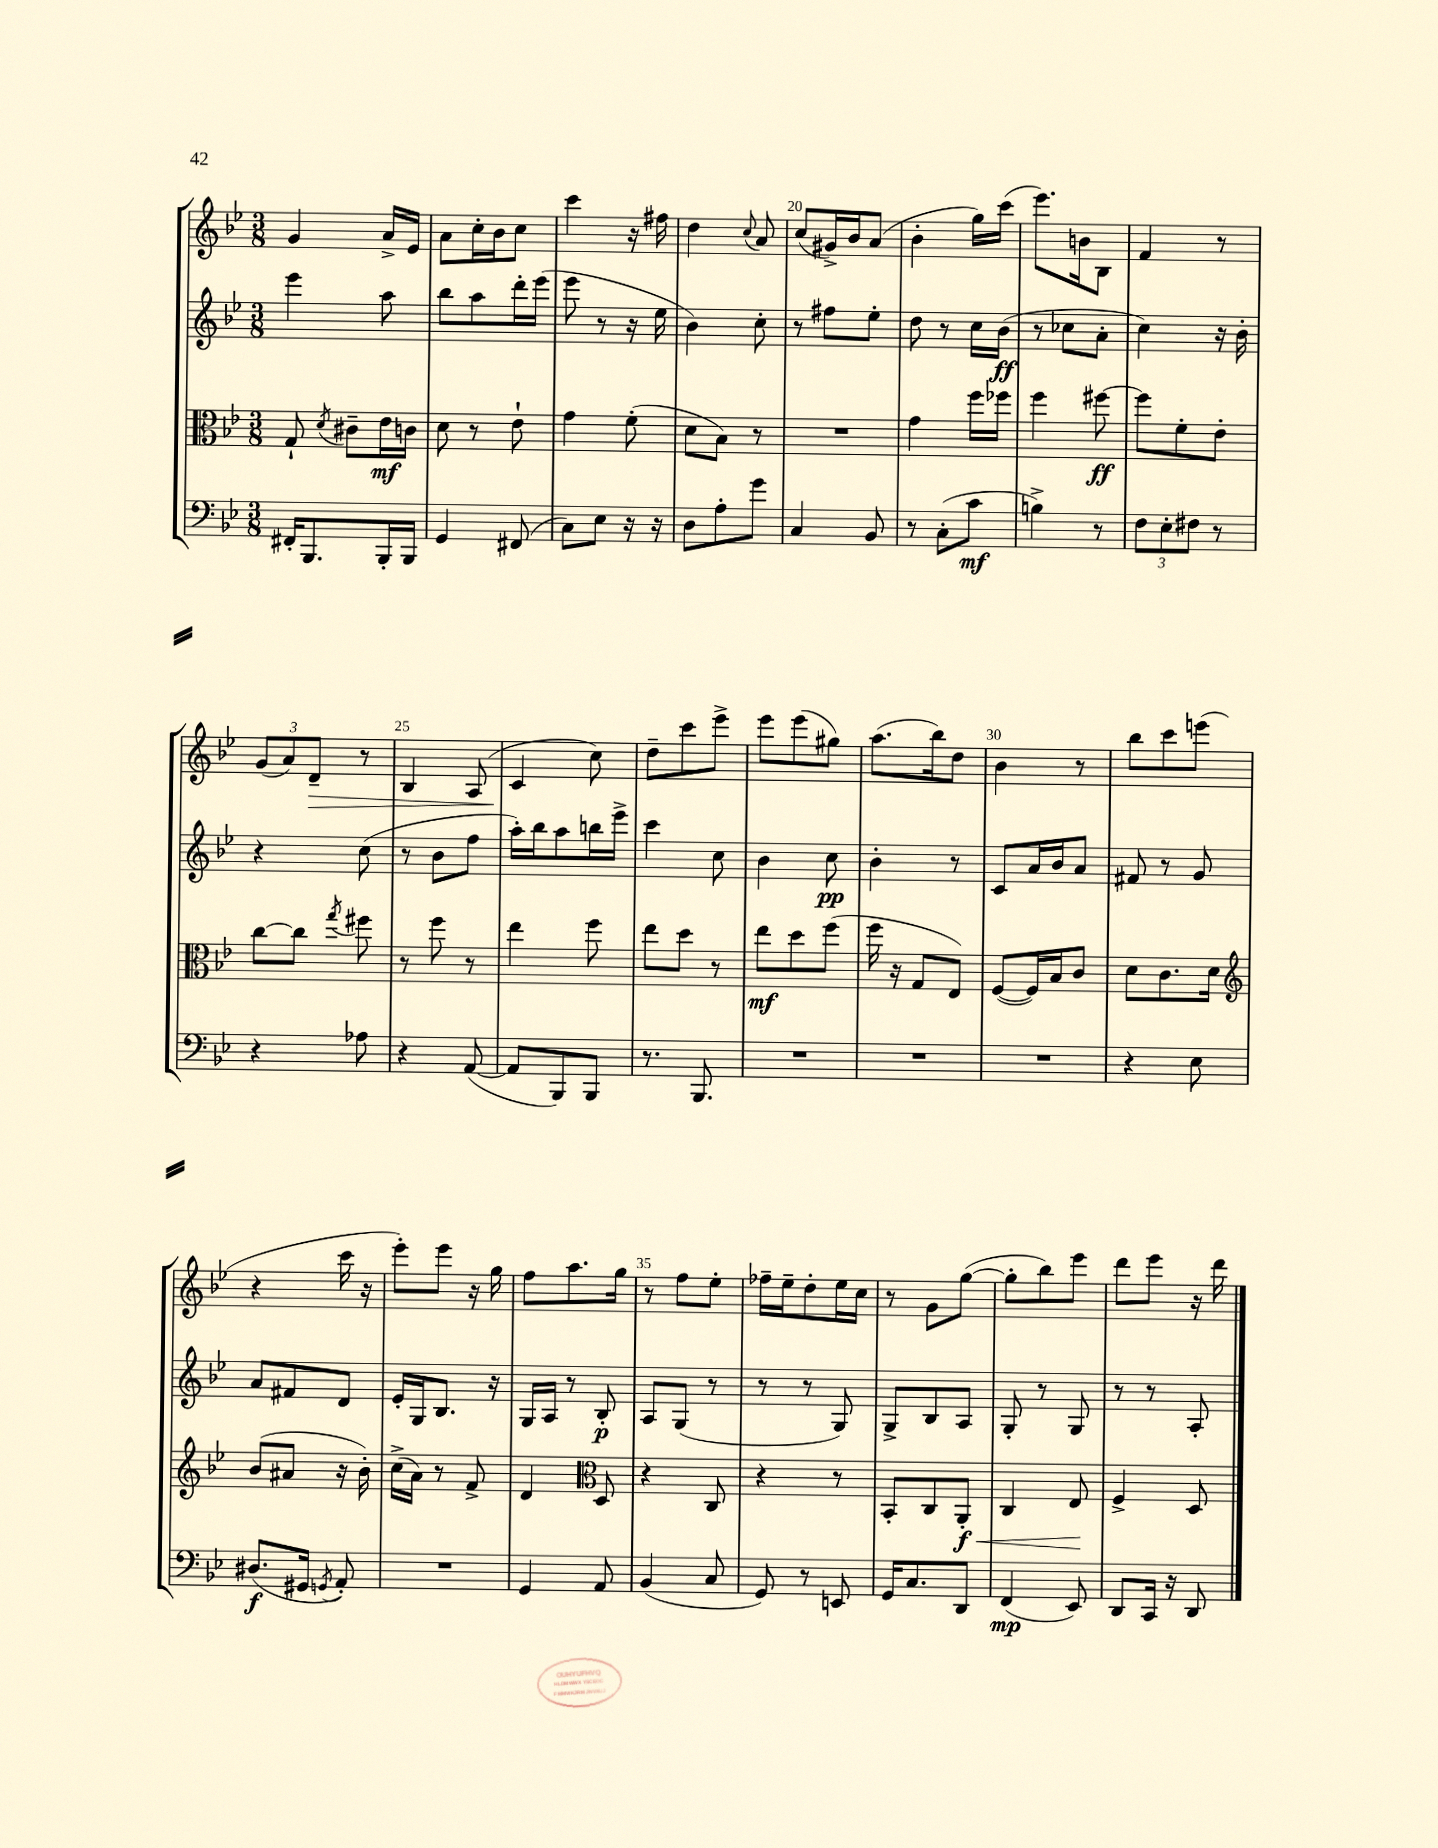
<<
\new StaffGroup <<
\new Staff = "s0" {
    \clef treble \key bes \major \numericTimeSignature \time 3/8
    \autoBeamOff g'4 a'16[-> ees'16] |
    a'8[ c''16-. bes'16 c''8] |
    c'''4 r16 fis''16 |
    d''4 \appoggiatura { c''8 } a'8 |
    c''8[( gis'16->) bes'16 a'8]( |
    bes'4-. g''16[) c'''16]( |
    ees'''8.[) b'16 bes8] |
    f'4 r8 |
    \tuplet 3/2 { g'8[( a'8) d'8]--\> } r8 |
    bes4 a8( |
    c'4\! c''8) |
    d''8[-- c'''8 ees'''8]-> |
    ees'''8[ ees'''8( gis''8]) |
    a''8.[( bes''16) d''8] |
    bes'4 r8 |
    bes''8[ c'''8 e'''8]( |
    r4 c'''16 r16 |
    ees'''8[-.) ees'''8] r16 g''16 |
    f''8[ a''8. g''16] |
    r8 f''8[ ees''8]-. |
    fes''16[-- ees''16-- d''8-. ees''16 c''16] |
    r8 g'8[ g''8]~( |
    g''8[-. bes''8) ees'''8] |
    d'''8[ ees'''8] r16 d'''16 \bar "|." |
}
\new Staff = "s1" {
    \clef treble \key bes \major \numericTimeSignature \time 3/8
    \autoBeamOff ees'''4 a''8 |
    bes''8[ a''8 d'''16-. ees'''16]( |
    ees'''8 r8 r16 ees''16 |
    bes'4) c''8-. |
    r8 fis''8[ ees''8]-. |
    d''8 r8 c''16[ bes'16]\ff( |
    r8 ces''8[ a'8]-. |
    c''4) r16 bes'16-. |
    r4 c''8( |
    r8 bes'8[ f''8] |
    a''16[-.) bes''16 a''8 b''16 ees'''16]-> |
    c'''4 c''8 |
    bes'4 c''8\pp |
    bes'4-. r8 |
    c'8[ a'16 bes'16 a'8] |
    fis'8 r8 g'8 |
    a'8[ fis'8 d'8] |
    ees'16[-. g16 bes8.] r16 |
    g16[ a16] r8 bes8-.\p |
    a8[ g8]( r8 |
    r8 r8 g8) |
    g8[-> bes8 a8] |
    g8-. r8 g8 |
    r8 r8 a8-. \bar "|." |
}
\new Staff = "s2" {
    \clef alto \key bes \major \numericTimeSignature \time 3/8
    \autoBeamOff g8-! \acciaccatura { d'8 } cis'8[-- ees'16\mf c'16] |
    d'8 r8 ees'8-! |
    g'4 f'8-.( |
    d'8[ bes8]) r8 |
    R4. |
    g'4 f''16[ fes''16] |
    f''4 fis''8~\ff |
    fis''8[ f'8-. ees'8]-. |
    c''8[~ c''8] \acciaccatura { g''8 } fis''8 |
    r8 f''8 r8 |
    ees''4 f''8 |
    ees''8[ d''8] r8 |
    ees''8[\mf d''8 f''8]( |
    f''16 r16 g8[ ees8]) |
    f8[~( f16) bes16 c'8] |
    d'8[ c'8. d'16] |
    \clef treble bes'8[( ais'8] r16 bes'16-.) |
    c''16[->( a'16]) r8 f'8-> |
    d'4 \clef alto d8 |
    r4 c8 |
    r4 r8 |
    bes,8[-. c8 a,8]-.\f\< |
    c4 ees8\! |
    f4-> d8 \bar "|." |
}
\new Staff = "s3" {
    \clef bass \key bes \major \numericTimeSignature \time 3/8
    \autoBeamOff fis,16[-. bes,,8. bes,,16-. bes,,16] |
    g,4 fis,8( |
    c8[) ees8] r16 r16 |
    d8[ a8-. g'8] |
    c4 bes,8 |
    r8 c8[-.( c'8]\mf |
    b4->) r8 |
    \tuplet 3/2 { f8[ ees8-. fis8] } r8 |
    r4 aes8 |
    r4 a,8~( |
    a,8[ bes,,8) bes,,8] |
    r8. bes,,8. |
    R4. |
    R4. |
    R4. |
    r4 ees8 |
    dis8.[\f( gis,16] \acciaccatura { g,8 } a,8-.) |
    R4. |
    g,4 a,8 |
    bes,4( c8 |
    g,8) r8 e,8 |
    g,16[ c8. d,8] |
    f,4\mp( ees,8) |
    d,8[ c,16] r16 d,8 \bar "|." |
}
>>
>>
\layout { \context { \Score currentBarNumber = #16 \override BarNumber.break-visibility = ##(#f #t #t) barNumberVisibility = #(every-nth-bar-number-visible 5) } }
